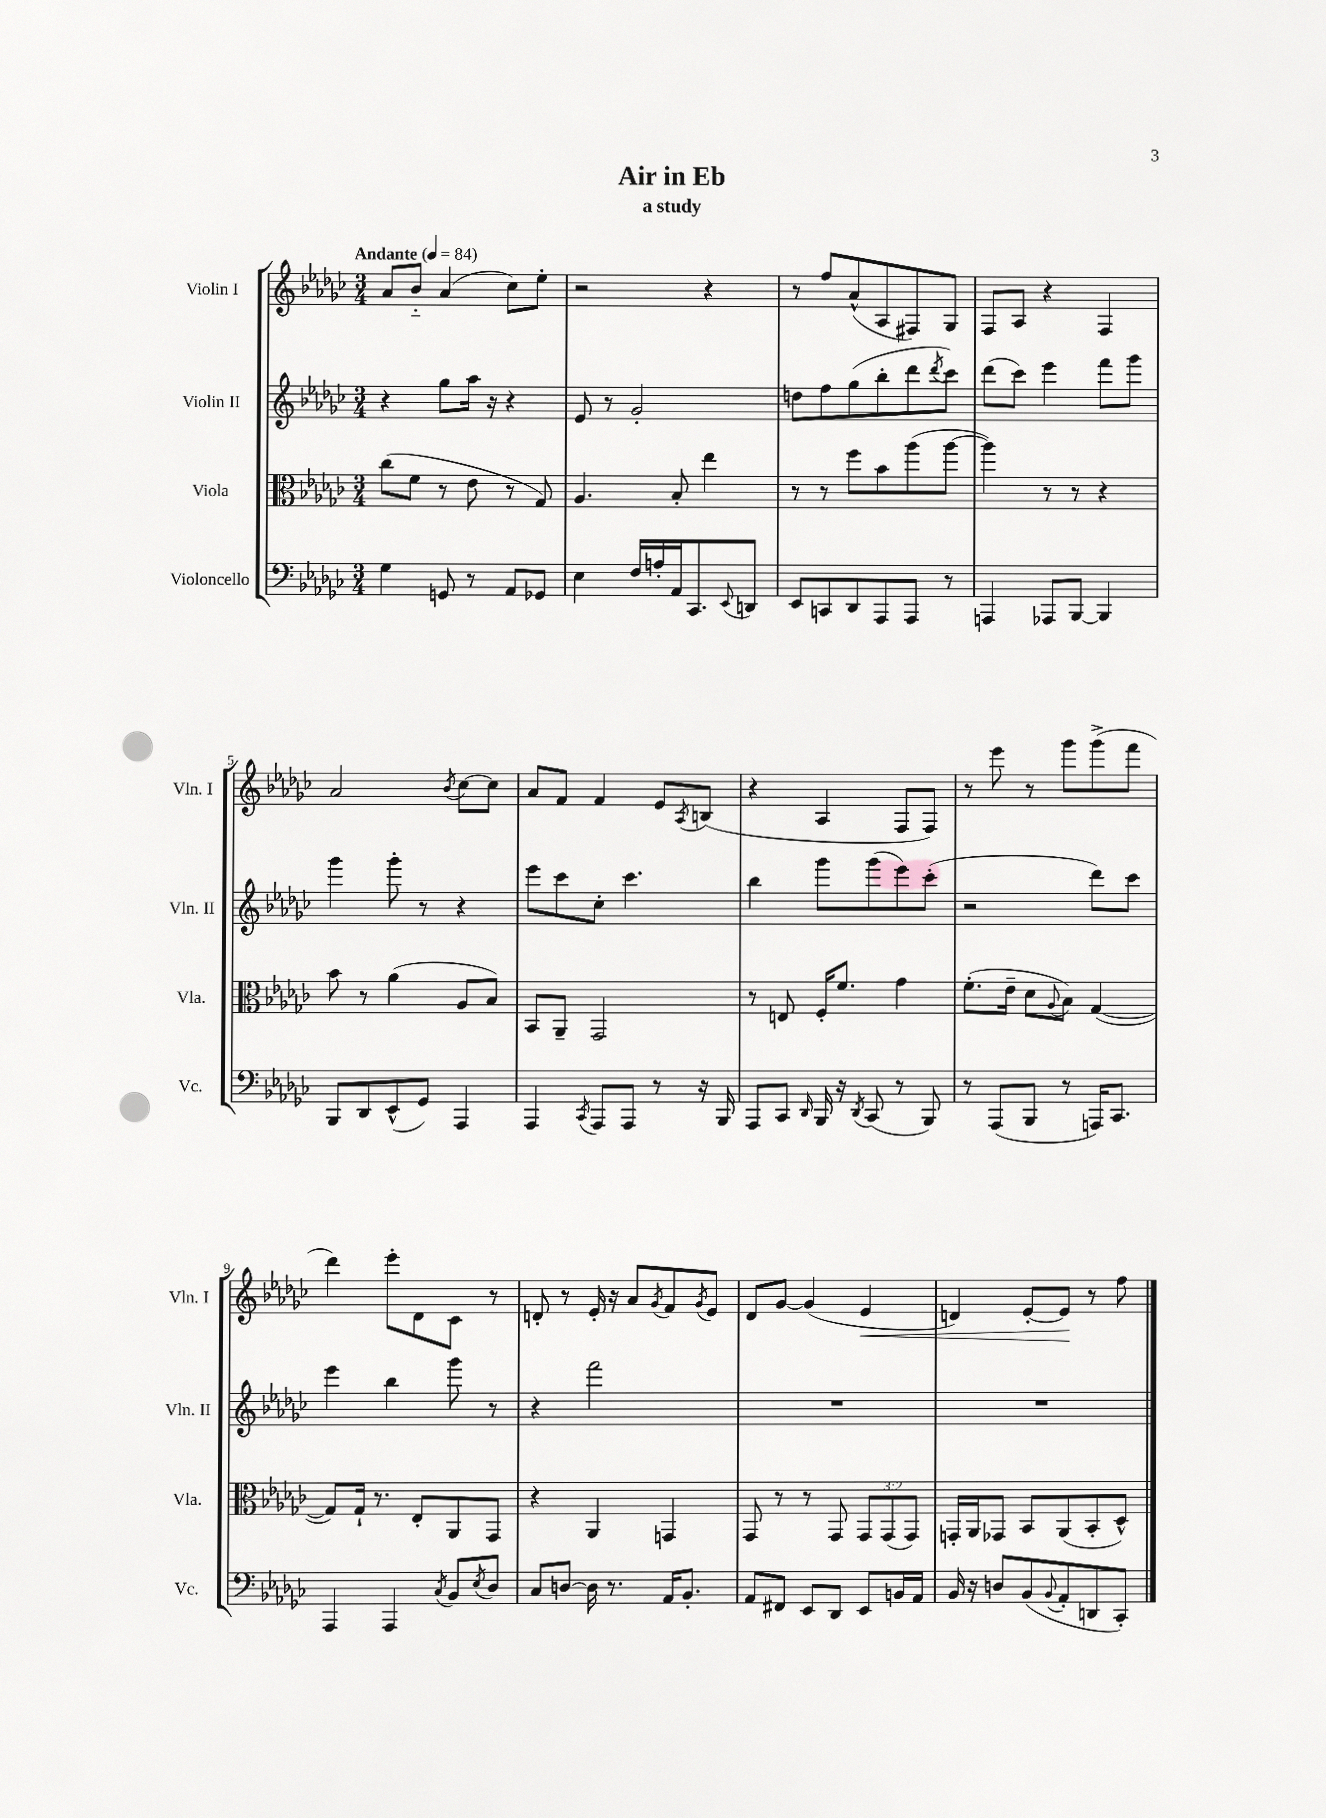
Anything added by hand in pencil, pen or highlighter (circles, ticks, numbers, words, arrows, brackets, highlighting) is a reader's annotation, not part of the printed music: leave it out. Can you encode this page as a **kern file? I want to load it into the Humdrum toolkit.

**kern	**kern	**kern	**kern
*staff4	*staff3	*staff2	*staff1
*clefF4	*clefC3	*clefG2	*clefG2
*k[b-e-a-d-g-c-]	*k[b-e-a-d-g-c-]	*k[b-e-a-d-g-c-]	*k[b-e-a-d-g-c-]
*M3/4	*M3/4	*M3/4	*M3/4
*MM84	*MM84	*MM84	*MM84
4G-	(8cc-	4r	8a-
.	8f	.	8b-'~
8GG	8r	8gg-	(4a-
8r	8e-	16aa-	.
.	.	16r	.
8AA-	8r	4r	8cc-)
8GG-	8G-)	.	8ee-'
=	=	=	=
4E-	4.A-	8e-	2r
.	.	8r	.
16F	.	2g-'	.
16A'	.	.	.
16AA-	8B-'	.	.
8.CC-	.	.	.
.	4ee-	.	4r
8qqEE-	.	.	.
8DD	.	.	.
=	=	=	=
8EE-	8r	8dd	8r
8CC	8r	8ff	8ff
8DD-	8ff	(8gg-	(8a-^^
8AAA-	8b-	8bb-'	8A-
8AAA-	(8aa-	8ddd-	8F#)
.	.	8qddd-	.
8r	[8aa-	8ccc-)	8G-
=	=	=	=
4AAA	4aa-])	(8ddd-	8F
.	.	8ccc-)	8A-
8AAA-	8r	4eee-	4r
[8BBB-	8r	.	.
4BBB-]	4r	8fff	4F
.	.	8ggg-	.
=	=	=	=
8BBB-	8b-	4ggg-	2a-
8DD-	8r	.	.
(8EE-^^	(4a-	8ggg-'	.
8GG-)	.	8r	.
.	.	.	8qb-
4AAA-	8A-	4r	[8cc-
.	8B-)	.	8cc-]
=	=	=	=
4AAA-	8BB-	8eee-	8a-
.	8AA-~	8ccc-	8f
8qCC-	.	.	.
8AAA-	2GG-	8cc-'	4f
8AAA-	.	4.ccc-	.
8r	.	.	8e-
.	.	.	8qA-
16r	.	.	(8B
16BBB-	.	.	.
=	=	=	=
8AAA-	8r	4bb-	4r
8CC-	8E	.	.
16qqDD-	.	.	.
16BBB-	16F'	8ggg-	4A-
16r	8.f	.	.
8qDD-	.	.	.
(8CC-	.	(8ggg-	.
8r	4g-	8eee-)	8F
8BBB-)	.	(8ccc-'	8F)
=	=	=	=
8r	(8.f'	2r	8r
(8AAA-	.	.	8eee-
.	16e-~	.	.
8BBB-	8d-	.	8r
.	8qqA-	.	.
8r	8B-)	.	8ggg-
16AAA)	([4G-	8ddd-)	(8ggg-^
8.CC-	.	.	.
.	.	8ccc-	8fff
=	=	=	=
4AAA-	8G-])	4eee-	4ddd-)
.	16G-`	.	.
.	8.r	.	.
4AAA-	.	4bb-	8eee-'
.	8E-'	.	8d-
8qC-	.	.	.
8BB-	8AA-	8ggg-	8c-
8qE-	.	.	.
8D-	8GG-	8r	8r
=	=	=	=
8C-	4r	4r	8d'
[8D	.	.	8r
16D]	4AA-	2fff	16e-'
8.r	.	.	16r
.	.	.	8a-
.	.	.	8qg-
16AA-	4GG	.	8f
8.BB-'	.	.	.
.	.	.	8qg-
.	.	.	8e-
=	=	=	=
8AA-	8GG-	2.r	8d-
8FF#	8r	.	[8g-
8EE-	8r	.	(4g-]
8DD-	8GG-	.	.
8EE-	12GG-	.	4e-
.	(12GG-	.	.
16BB	.	.	.
.	12GG-)	.	.
16AA-	.	.	.
=	=	=	=
16BB-	16GG'	2.r	4d)
16r	16AA-	.	.
8D	8GG-	.	.
(8BB-	8BB-	.	[8e-'
8qqBB-	.	.	.
8AA-'	(8AA-	.	8e-]
8DD	8BB-'	.	8r
8CC-')	8D-^^)	.	8ff
==	==	==	==
*-	*-	*-	*-
